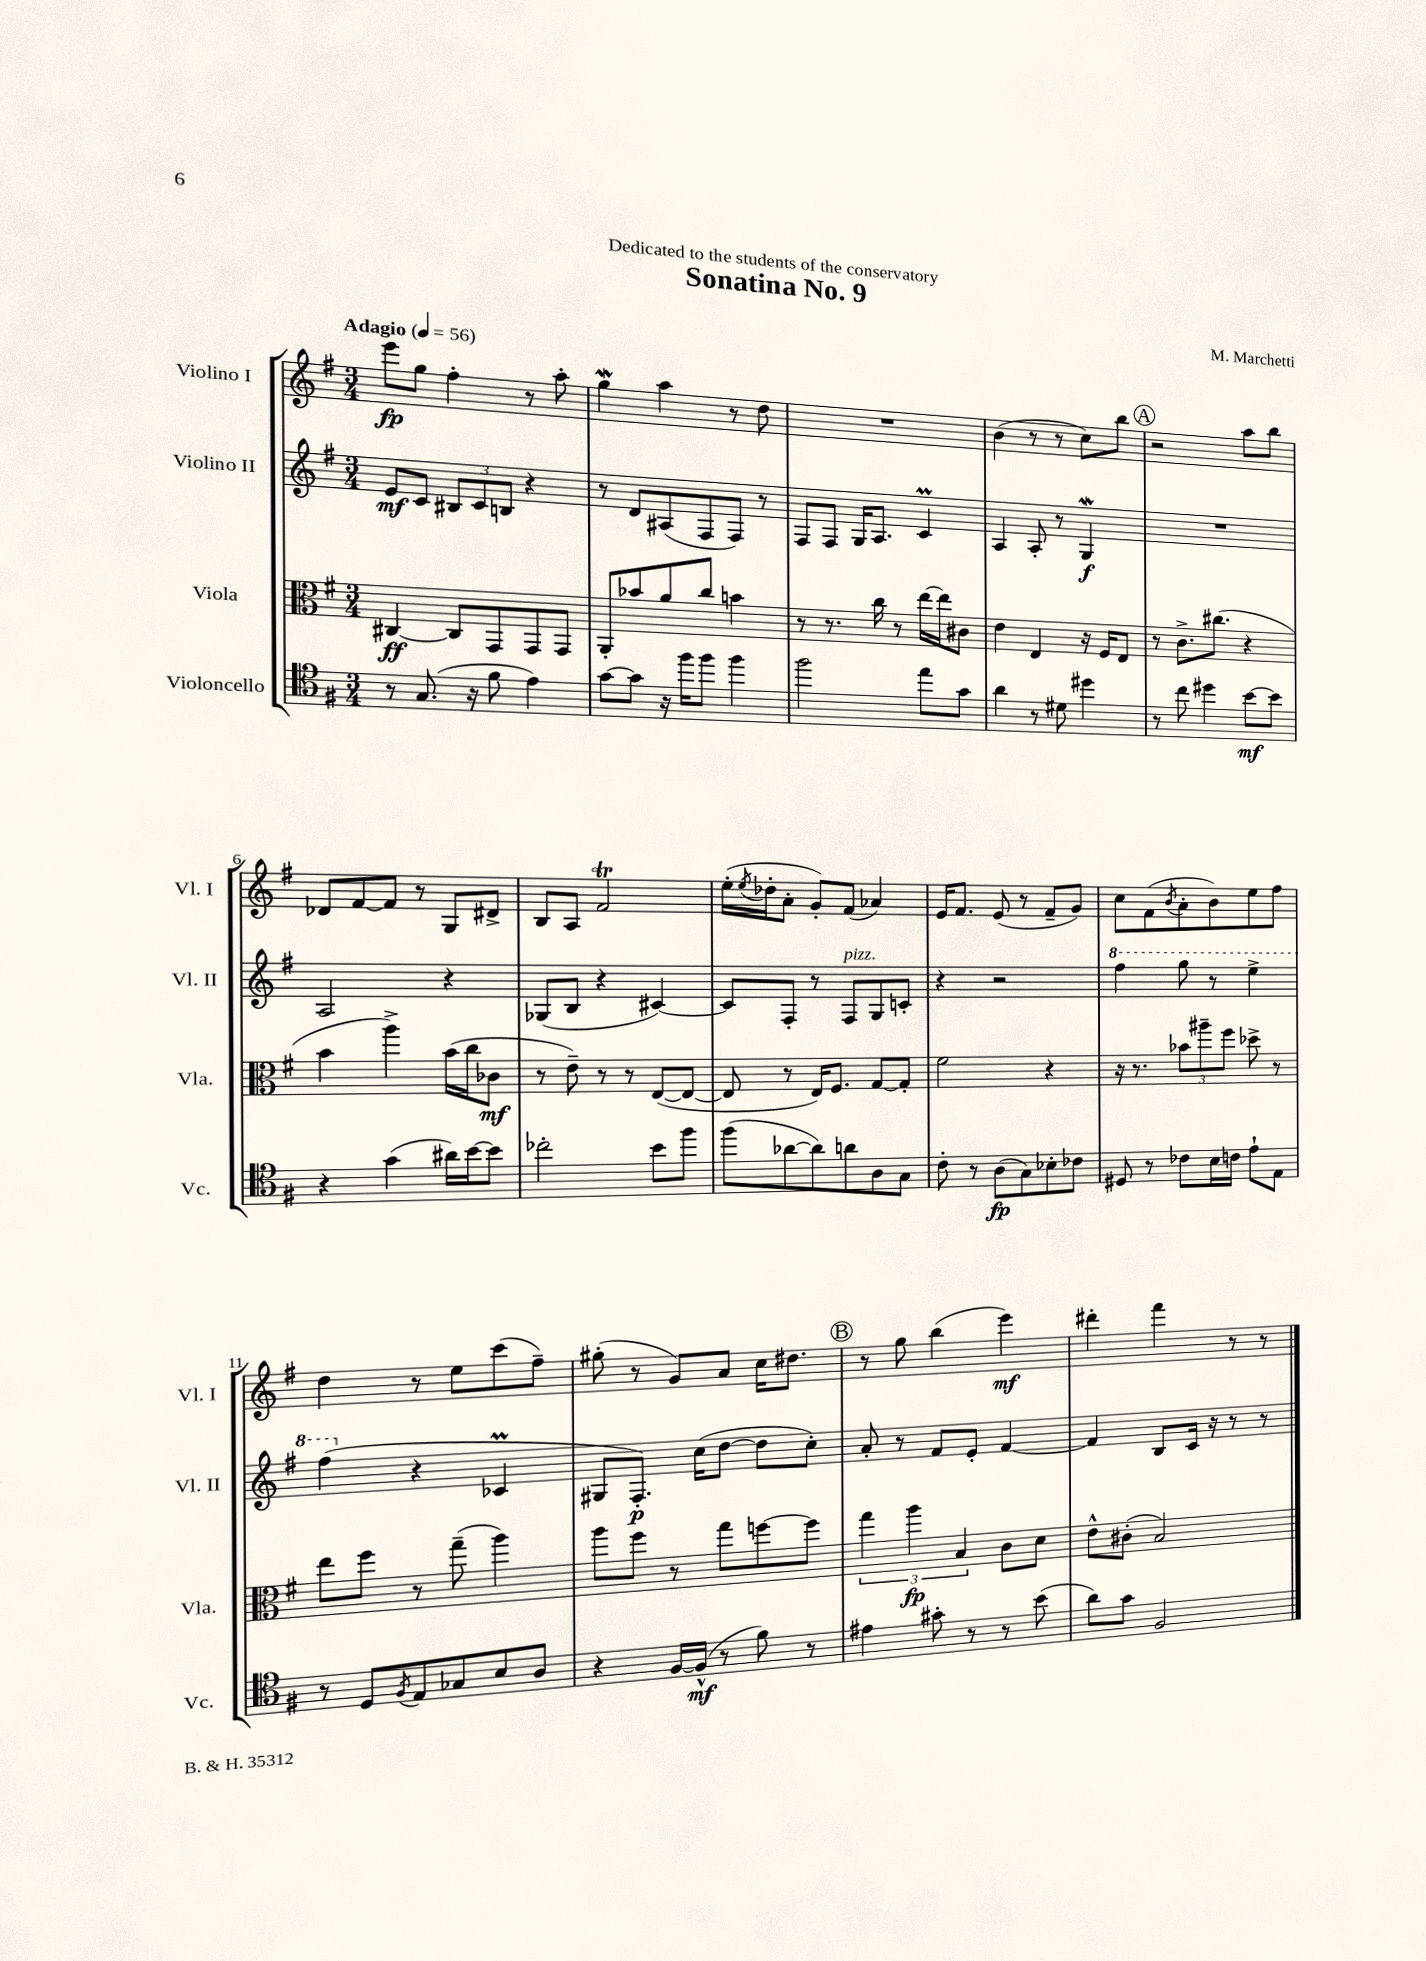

**kern	**kern	**kern	**kern
*staff4	*staff3	*staff2	*staff1
*clefC4	*clefC3	*clefG2	*clefG2
*k[f#]	*k[f#]	*k[f#]	*k[f#]
*M3/4	*M3/4	*M3/4	*M3/4
*MM56	*MM56	*MM56	*MM56
8r	[4C#/	8e/L	8eee\L
(8.G/	.	8c/J	8gg\J
.	8C#/]L	12B#/L	4ff#'\
16r	.	.	.
.	.	12c/	.
8f#\	8GG/	.	.
.	.	12B/J	.
4e\)	8GG/	4r	8r
.	8GG/J	.	8aa'\
=	=	=	=
[8g\L	8AA'/L	8r	4gg\
8g\]J	8b-/	8d/L	.
16r	8a/	(8A#/	4aa\
16ff#\LK	.	.	.
8ff#\J	8cc/J	8F#/	.
4ff#\	4b\	8F#/J)	8r
.	.	8r	8dd\
=	=	=	=
2ff#\	8r	8F#/L	2.r
.	8.r	8F#/J	.
.	.	16G/LK	.
.	16cc\	8.A/J	.
.	8r	.	.
8ee\L	[16ee\LL	4c/	.
.	16ee\]J	.	.
8g\J	8c#\J	.	.
=	=	=	=
4a\	4e\	4A/	(4b\
8r	4E/	8A'/	8r
8d#\	.	8r	8r
4dd#\	16r	4G/	8cc\L)
.	16F#/LK	.	.
.	8E/J	.	8bb\J
=	=	=	=
8r	8r	2.r	2r
8cc\	8.c^\L	.	.
4dd#\	.	.	.
.	(8.cc#\J	.	.
[8b\L	4r	.	8aa\L
8b\]J	.	.	8bb\J
=	=	=	=
4r	4b\	2A/	8d-/L
.	.	.	[8f#/
(4g\	4aa^\)	.	8f#/]J
.	.	.	8r
16a#\LL)	(16b\LL	4r	8G/L
[16b\J	16cc\J	.	.
8b\]J	8c-\J	.	8d#^/J
=	=	=	=
2cc-'\	8r	(8G-/L	8B/L
.	8e~\)	8B/J	8A/J
.	8r	4r	2f#/
.	8r	.	.
8b\L	([8E/L	[4c#/)	.
8ff#\J	8E/_J	.	.
=	=	=	=
(8ff#\L	8E/]	8c#/]L	(16ee'\LL
.	.	.	8qee/
.	.	.	16dd-'\J
[8a-\	8r	8F#'/J	8a'\J
8a-\])	16E/LK)	8r	8g'/L)
.	8.F#/J	.	.
8a\	.	8F#/L	(8f#/J
8A\	[8G/L	8G/	4a-/)
8G\J	8G'/]J	8c'/J	.
=	=	=	=
8c'\	2f#\	4r	16e/LK
.	.	.	8.f#/J
8r	.	.	.
(8A\L	.	2r	(8e/
8G\)	.	.	8r
8B-'\	4r	.	8f#~/L
8c-\J	.	.	8g/J)
=	=	=	=
8D#/	16r	4fff#\	8cc\L
.	8.r	.	.
8r	.	.	(8f#\
.	.	.	8qb/
8c-\L	12b-\L	8ggg\	8a'\
.	12aa#~\	.	.
16B\L	.	8r	8b\)
.	12ff#\J	.	.
16c\JJ	.	.	.
8e`\L	8dd-^\	4eee^\	8ee\
8E\J	8r	.	8ff#\J
=	=	=	=
8r	8ee\L	(4fff#\	4dd\
8D/L	8ff#\J	.	.
8qF#/	.	.	.
8E/	8r	4r	8r
8G-/	(8gg~\	.	8ee\L
8B/	4aa\)	4c-/	(8ccc\
8A/J	.	.	8ff#~\J)
=	=	=	=
4r	8aa\L	8G#/L	(8gg#'\
.	8ff#\J	8.F#'/J)	8r
[16F#/LL	8r	.	8g/L)
(16F#^^/]JJ	.	(16cc\LK	.
8r	8gg\L	[8dd\J	8a/J
8f#\)	[8ff\	8dd\]L	16cc\LK
.	.	.	8.dd#\J
8r	8ff\]J	8cc'\J)	.
=	=	=	=
4e#\	6gg\	8a'/	8r
.	.	8r	8gg\
.	6aa\	.	.
8g#'\	.	8f#/L	(4bb\
.	6B/	.	.
8r	.	8e'/J	.
8r	8c\L	[4f#/	4eee\)
(8b\	8d\J	.	.
=	=	=	=
8a\L)	8e^^\L	4f#/]	4ddd#'\
8g\J	(8c#'\J	.	.
2F#/	2B/)	8B/L	4fff#\
.	.	16c/Jk	.
.	.	16r	.
.	.	8r	8r
.	.	8r	8r
==	==	==	==
*-	*-	*-	*-
